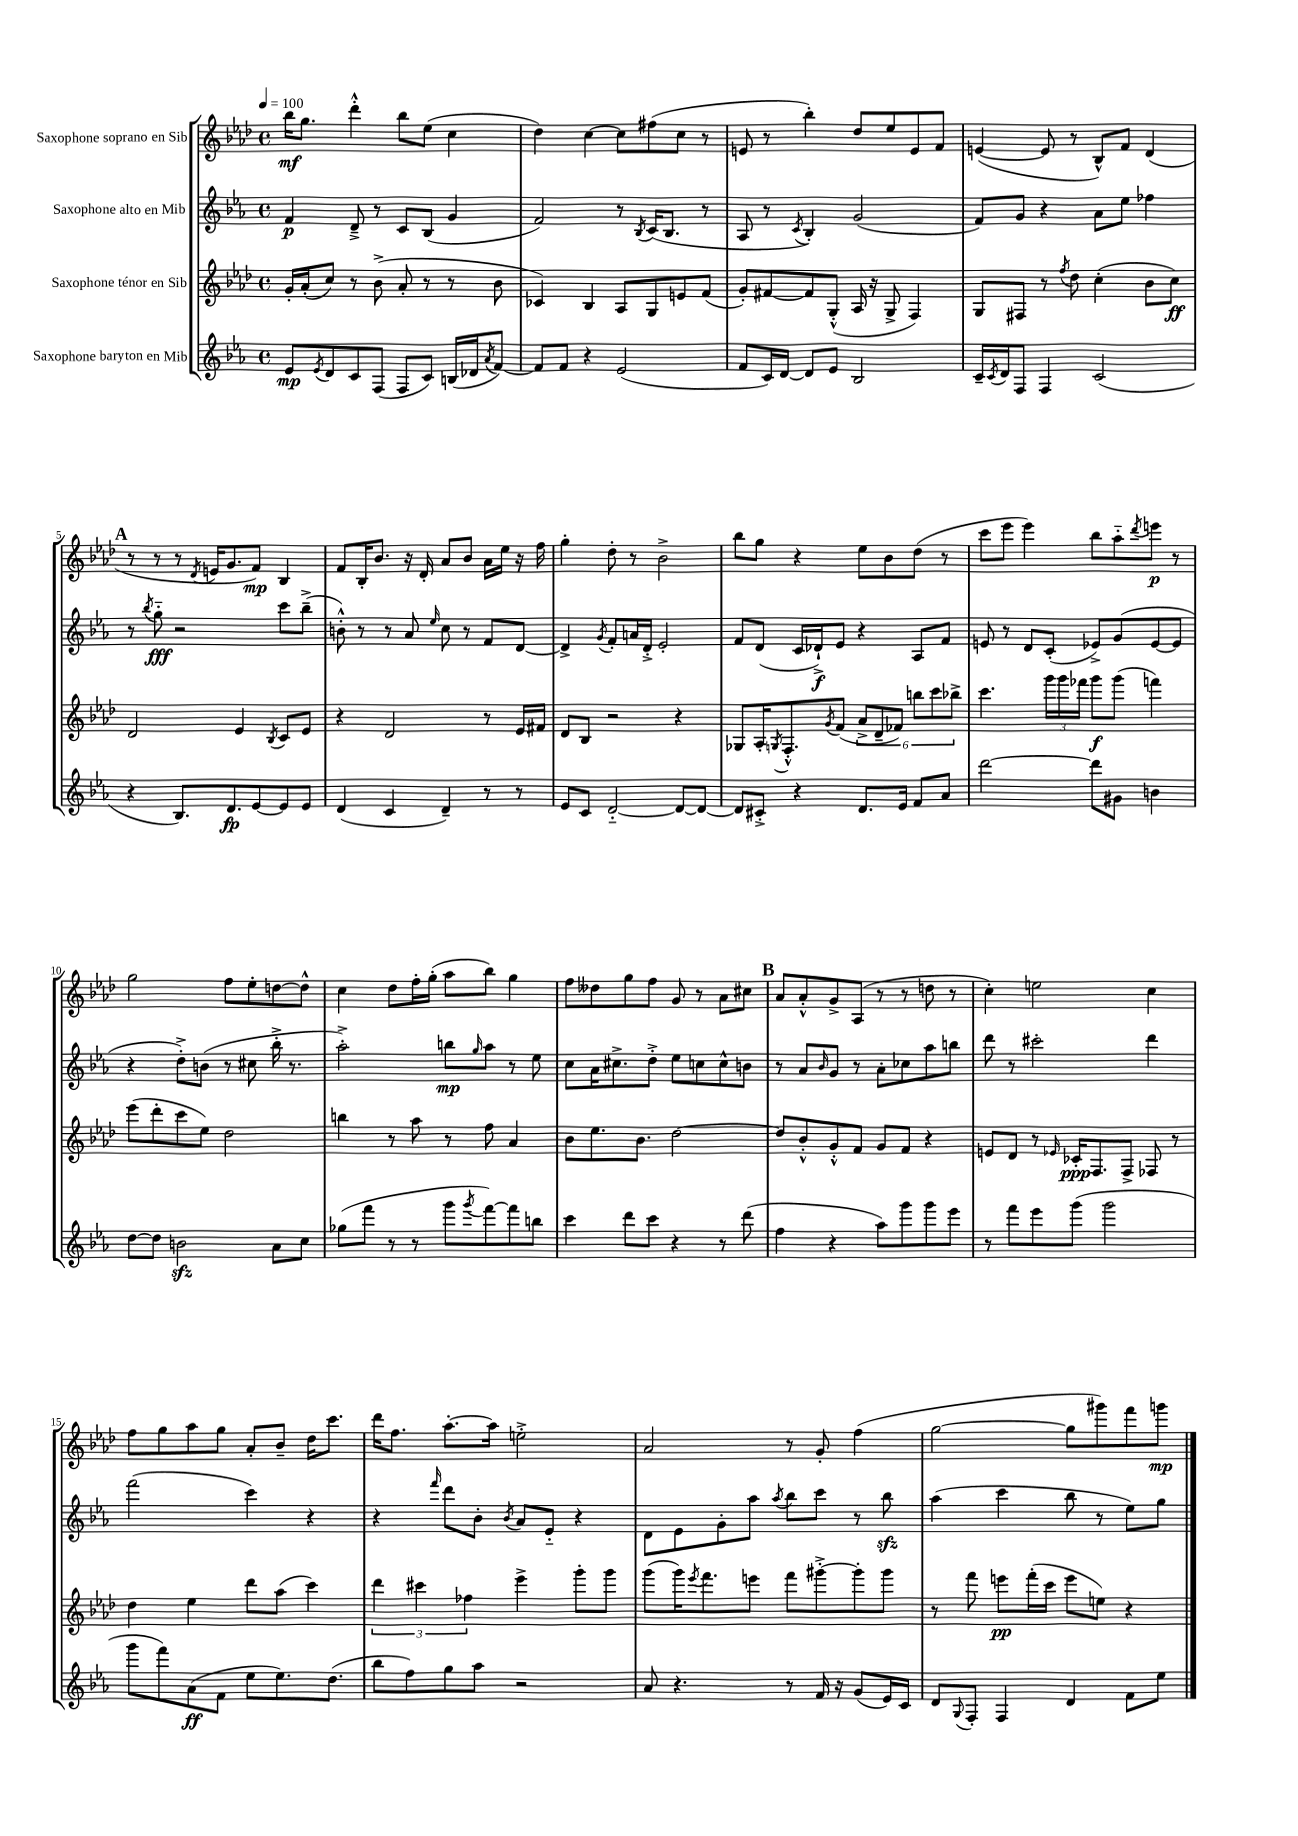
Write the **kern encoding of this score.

**kern	**kern	**kern	**kern
*staff4	*staff3	*staff2	*staff1
*clefG2	*clefG2	*clefG2	*clefG2
*k[b-e-a-]	*k[b-e-a-d-]	*k[b-e-a-]	*k[b-e-a-d-]
*M4/4	*M4/4	*M4/4	*M4/4
*met(c)	*met(c)	*met(c)	*met(c)
*MM100	*MM100	*MM100	*MM100
8e-/L	16g'/LL	4f/	16bb-\LK
.	(16a-'/J	.	8.gg\J
8qe-/	.	.	.
8d/	8cc/J)	.	.
8c/	8r	8d~^/	4ddd-'^^\
(8F/J	(8b-^\	8r	.
8F/L	8a-'/	8c/L	8bb-\L
8c/J)	8r	(8B-/J	(8ee-\J
(16B/LL	8r	4g/	4cc\
16d-/J	.	.	.
8qa-/	.	.	.
[8f/J)	8b-\	.	.
=	=	=	=
8f/]L	4c-/)	2f/)	4dd-\)
8f/J	.	.	.
4r	4B-/	.	[4cc\
(2e-/	8A-/L	8r	8cc\]L
.	.	8qB-/	.
.	8G/	(16c/LK	(8ff#\
.	.	8.B-/J	.
.	8e/	.	8cc\J
.	(8f/J	8r	8r
=	=	=	=
8f/L	8g'/L)	8A-/	8e/
16c/L)	[8f#/	8r	8r
[16d/JJ	.	.	.
.	.	8qc/	.
8d/]L	8f#/]	4B-'/)	4bb-'\)
8e-/J	(8G'^^/J	.	.
2B-/	16A-/	(2g/	8dd-/L
.	16r	.	.
.	8G^/	.	8ee-/
.	4F/)	.	8e/
.	.	.	8f/J
=	=	=	=
16c~/LL	8G/L	8f/L)	([4e/
8qc/	.	.	.
16d/J	.	.	.
8F/J	8F#/J	8g/J	.
4F/	8r	4r	8e/]
.	8qff/	.	.
.	8dd-\	.	8r
(2c/	(4cc'\	8a-\L	8B-^^/L)
.	.	8ee-\J	8f/J
.	8b-\L	4ff-\	(4d-/
.	8cc\J)	.	.
=	=	=	=
4r	2d-/	8r	8r
.	.	8qbb-/	.
.	.	8gg'~\	8r
8.B-/L)	.	2r	8r
.	.	.	8qd-/
.	.	.	16e/LK
8.d/	.	.	8.g/
.	4e-/	.	.
[8e-/	.	.	8f/J)
.	8qB-/	.	.
8e-/]	8c/L	8ccc\L	4B-/
8e-/J	8e-/J	(8bb-~^\J	.
=	=	=	=
(4d/	4r	8b'^^\)	8f/L
.	.	8r	16B-'/K
.	.	.	8.b-/J
4c/	2d-/	8r	.
.	.	8a-/	16r
.	.	.	16d-'/
.	.	16qqee-/	.
4d~/)	.	8cc\	8a-/L
.	.	8r	8b-/J
8r	8r	8f/L	16a-\LL
.	.	.	16ee-\JJ
8r	16e-/LL	[8d/J	16r
.	16f#/JJ	.	16ff\
=	=	=	=
8e-/L	8d-/L	4d^/]	4gg'\
8c/J	8B-/J	.	.
.	.	8qg/	.
[2d'~/	2r	8f'/L	8dd-'\
.	.	16a/L	8r
.	.	16d'^/JJ	.
.	.	2e-'/	2b-^\
8d/_L	4r	.	.
8d/_J	.	.	.
=	=	=	=
8d/]L	8G-/L	8f/L	8bb-\L
8c#'^/J	16A-'/K	(8d/J	8gg\J
.	8qG/	.	.
.	8.F'^^/	.	.
4r	.	16c/LL	4r
.	.	16d-`^/J)	.
.	8qg/	.	.
.	(8f/J	8e-/J	.
8.d/L	12a-^/L	4r	8ee-\L
.	12d-~/	.	.
.	.	.	8b-\
.	12f-/J)	.	.
16e-/Jk	.	.	.
8f/L	12bb\L	8A-/L	(8dd-\J
.	12ccc\	.	.
8a-/J	.	8f/J	8r
.	12bb-^\J	.	.
=	=	=	=
[2ddd\	4.ccc\	8e/	8ccc\L
.	.	8r	8eee-\J
.	.	8d/L	4eee-\)
.	24ggg\LL	(8c'/J	.
.	24ggg\	.	.
.	24fff-\JJ	.	.
8ddd\]L	8ggg\L	8e-^/L)	8bb-\L
8g#\J	(8ggg\J	(8g/	8aa-'~\
.	.	.	8qddd-/
4b\	4fff\)	[8e-/	8eee\J
.	.	8e-/]J	8r
=	=	=	=
[8dd\L	(8eee-\L	4r	2gg\
8dd\]J	8ddd-'\	.	.
2b\	8ccc\	8dd'^\L)	.
.	8ee-\J)	(8b\J	.
.	2dd-\	8r	8ff\L
.	.	8cc#\	8ee-'\
8a-\L	.	16bb-'^\	[8dd\
.	.	8.r	.
8cc\J	.	.	8dd^^\]J
=	=	=	=
(8gg-\L	4bb\	2aa-'^\)	4cc\
8fff\J	.	.	.
8r	8r	.	8dd-\L
8r	8aa-\	.	16ff'\L
.	.	.	(16gg'\JJ
8ggg\L	8r	8bb\L	8aa-\L
8qggg/	.	16qqgg/	.
[8fff\)	8ff\	8aa-\J	8bb-\J)
8fff\]	4a-/	8r	4gg\
8bb\J	.	8ee-\	.
=	=	=	=
4ccc\	8b-\L	8cc\L	8ff\L
.	8.ee-\	16a-\K	8dd--\
.	.	8.cc#^\	.
8ddd\L	.	.	8gg\
.	8.b-\J	.	.
8ccc\J	.	8dd'^\J	8ff\J
4r	[2dd-\	8ee-\L	8g/
.	.	8cc\	8r
8r	.	8cc^^\	8a-\L
(8ddd\	.	8b\J	8cc#\J
=	=	=	=
4ff\	8dd-/]L	8r	8a-/L
.	8b-'^^/	8a-/L	8a-'^^/
.	.	16qqb-/	.
4r	8g'^^/	8g/J	8g^/
.	8f/J	8r	(8A-/J
8aa-\L)	8g/L	8a-'\L	8r
8ggg\	8f/J	8cc-\	8r
8ggg\	4r	8aa-\	8dd\
8eee-\J	.	8bb\J	8r
=	=	=	=
8r	8e/L	8ddd\	4cc'\)
8fff\L	8d-/J	8r	.
8eee-\	8r	2ccc#'\	2ee\
.	16qqe-/	.	.
(8ggg\J	16c-'/LK	.	.
.	8.F/	.	.
2ggg\	.	.	.
.	8F^/J	.	.
.	8F-/	4ddd\	4cc\
.	8r	.	.
=	=	=	=
8ggg\L	4dd-\	(2fff\	8ff\L
8fff\)	.	.	8gg\
(8a-\	4ee-\	.	8aa-\
8f\J	.	.	8gg\J
8ee-\L	8ddd-\L	4ccc\)	8a-'/L
8.ee-\)	(8aa-\J	.	8b-~/J
.	4ccc\)	4r	16dd-\LK
(8.dd\J	.	.	8.ccc\J
=	=	=	=
8bb-\L	6ddd-\	4r	16ddd-\LK
.	.	.	8.ff\J
8ff\)	.	.	.
.	6ccc#\	.	.
.	.	16qqfff/	.
8gg\	.	8ddd\L	[8.aa-'\L
.	6ff-\	.	.
8aa-\J	.	8b-'\J	.
.	.	.	16aa-\]Jk
.	.	8qb-/	.
2r	4eee-^\	8a-/L	2ee'^\
.	.	8e-'~/J	.
.	8ggg'\L	4r	.
.	8ggg\J	.	.
=	=	=	=
8a-/	(8ggg\L	8d\L	2a-/
4.r	16ggg\K)	8e-\	.
.	8qeee-/	.	.
.	8.fff\	.	.
.	.	8g'\	.
.	8eee\J	8aa-\J	.
.	.	8qaa-/	.
8r	8fff\L	8bb-\L	8r
16f/	[8ggg#'^\	8ccc\J	8g'/
16r	.	.	.
(8g/L	8ggg#'\]	8r	(4ff\
16e-/L)	8ggg#\J	8bb-\	.
16c/JJ	.	.	.
=	=	=	=
8d/L	8r	(4aa-\	[2gg\
8qqG/	.	.	.
8F'/J	8fff\	.	.
4F/	8eee\L	4ccc\	.
.	(16fff'\L	.	.
.	16ccc\JJ	.	.
4d/	8eee\L	8bb-\	8gg\]L
.	8ee\J)	8r	8ggg#\)
8f\L	4r	8ee-\L)	8fff\
8ee-\J	.	8gg\J	8ggg\J
==	==	==	==
*-	*-	*-	*-
